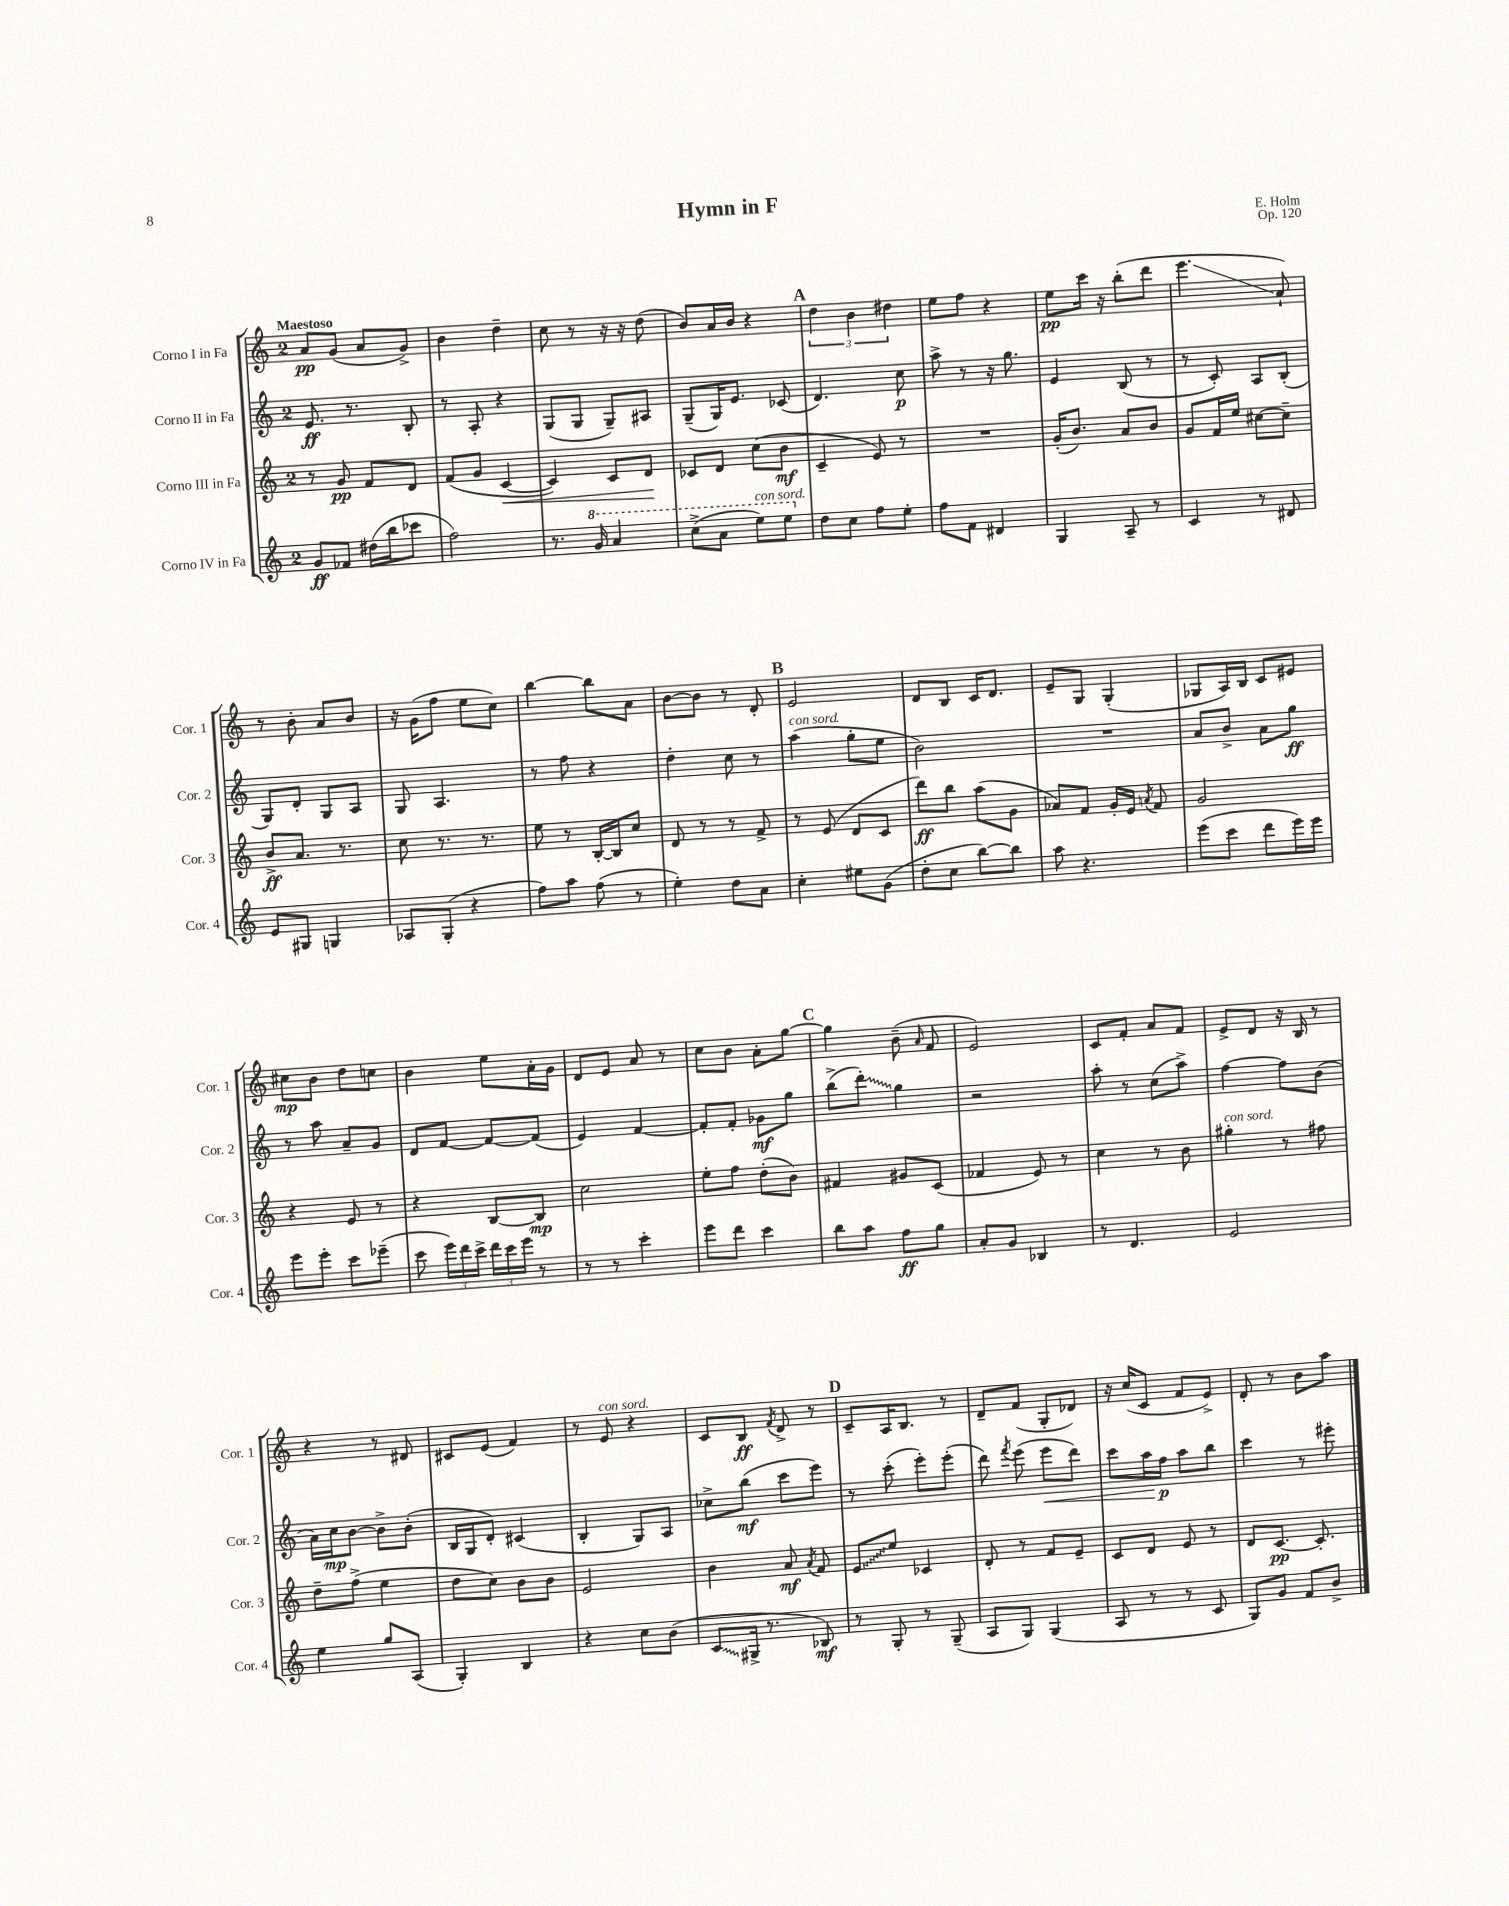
\header { title = "Hymn in F" composer = "E. Holm" opus = "Op. 120" }
<<
\new StaffGroup <<
\new Staff = "s0" \with { instrumentName = "Corno I in Fa" shortInstrumentName = "Cor. 1" } {
    \clef treble \key c \major \once \override Staff.TimeSignature.style = #'single-digit \time 2/4 \tempo "Maestoso"
    \autoBeamOff a'8[\pp g'8]( a'8[ g'8]->) |
    b'4 d''4-- |
    c''8 r8 r16 r16 d''8( |
    b'8[) a'16 b'16] r4 |
    \mark \markup { \bold "A" } \tuplet 3/2 { d''4 b'4 dis''4 } |
    e''8[ f''8] r4 |
    e''8[\pp c'''16] r16 b''8[-.( d'''8] |
    e'''4.\glissando a'8-!) |
    r8 b'8-. a'8[ b'8] |
    r16 g'16[( f''8] e''8[ c''8]) |
    b''4~ b''8[ a'8] |
    b'8[~ b'8] r8 d'8-. |
    \mark \markup { \bold "B" } e'2 |
    d'8[ b8] c'16[ d'8.] |
    e'8[-- g8] g4-.( |
    ges8[ a16) b16] c'8[ eis'8] |
    cis''8[\mp b'8] d''8[ c''8] |
    b'4 e''8[ a'16-. g'16] |
    d'8[ e'8] a'8 r8 |
    c''8[ b'8] a'8[-. g''8]~ |
    \mark \markup { \bold "C" } g''4 b'8--( \grace { a'16 } f'8 |
    e'2) |
    c'8[ f'8]-. a'8[ f'8] |
    e'8[-> d'8] r16 b16 r8 |
    r4 r8 dis'8 |
    cis'8[ e'8]( f'4) |
    r8 e'8^\markup { \italic "con sord." } r4 |
    c'8[ b8]\ff \acciaccatura { f'8 } d'8-> r8 |
    \mark \markup { \bold "D" } c'8[-- a16 b8.] r8 |
    d'8[-- f'8]( g8[-. des'8]) |
    r16 c''16[( c'8] f'8[ e'8]->) |
    d'8-. r8 b'8[ a''8] \bar "|." |
}
\new Staff = "s1" \with { instrumentName = "Corno II in Fa" shortInstrumentName = "Cor. 2" } {
    \clef treble \key c \major \once \override Staff.TimeSignature.style = #'single-digit \time 2/4
    \autoBeamOff e'8.\ff r8. b8-. |
    r8 a8-. r4 |
    g8[( g8] g8[--) ais8] |
    g8[--( g16) e'8.] ces'8( |
    \mark \markup { \bold "A" } d'4.) c''8\p |
    a''8-> r8 r16 g''8. |
    e'4 b8( r8 |
    r8 c'8-.) a8[ b8]-.( |
    g8[) d'8]-. g8[ a8] |
    g8 a4. |
    r8 f''8 r4 |
    d''4-. c''8 r8 |
    \mark \markup { \bold "B" } a''4^\markup { \italic "con sord." }( g''8[-. e''8] |
    b'2) |
    R2 |
    a'8[ b'8]-> a'8[ g''8]\ff |
    r8 a''8 a'8[-- g'8] |
    d'8[ f'8]~ f'8[~ f'8]( |
    e'4) f'4~ |
    f'8[-. f'8]-. ges'8[\mf g''8] |
    \mark \markup { \bold "C" } b''8[->( \once \override Glissando.style = #'zigzag d'''8]-.\glissando) g''4 |
    r2 |
    a''8-. r8 c''8[( a''8]->) |
    f''4~ f''8[ b'8]( |
    a'16[) c''16\mp b'8]~ b'8[-> b'8]-.( |
    b16[ g16 d'8]-.) cis'4( |
    b4-. g8[) a8] |
    ces''8[-> b''8]\mf( c'''8[ e'''8]) |
    \mark \markup { \bold "D" } r8 c'''8-.( e'''8[-.) e'''8]-.( |
    d'''8) \acciaccatura { f'''8 } e'''8( e'''8[\< d'''8]) |
    c'''8[ a''16 f''16]\p\! a''8[ b''8] |
    c'''4 r8 eis'''8-. \bar "|." |
}
\new Staff = "s2" \with { instrumentName = "Corno III in Fa" shortInstrumentName = "Cor. 3" } {
    \clef treble \key c \major \once \override Staff.TimeSignature.style = #'single-digit \time 2/4
    \autoBeamOff r8 g'8\pp f'8[ d'8] |
    f'8[( g'8] c'4~\< |
    c'4) c'8[ d'8]\! |
    ces'8[ d'8] c''8[( b'8]\mf |
    \mark \markup { \bold "A" } c'4-- e'8) r8 |
    R2 |
    g'16[-.( b'8.]) a'8[ b'8] |
    g'8[ f'16 e''16] cis''8[~ cis''8]-- |
    b'8[->\ff a'8.] r8. |
    c''8 r8. r8. |
    e''8 r8 b16[~-. b16 c''8] |
    d'8 r8 r8 f'8-> |
    \mark \markup { \bold "B" } r8 e'8( d'8[ c'8] |
    d'''8[\ff) b''8] a''8[( g'8] |
    aes'8[) f'8] g'16[-. e'16] \acciaccatura { a'8 } f'8 |
    g'2 |
    r4 e'8 r8 |
    r4 b8[~ b8]\mp |
    c''2 |
    e''8[-. f''8] d''8[-.( b'8]) |
    \mark \markup { \bold "C" } fis'4 gis'8[ c'8]( |
    fes'4 e'8) r8 |
    c''4 r8 b'8 |
    gis''4-.^\markup { \italic "con sord." } r8 fis''8 |
    d''8[-- f''8]->( e''4 |
    d''8[ c''8]) b'8[ b'8] |
    e'2 |
    b'4 a'8\mf \acciaccatura { a'8 } f'8 |
    \mark \markup { \bold "D" } \once \override Glissando.style = #'zigzag e'8[\glissando e''8] ces'4 |
    d'8-. r8 f'8[ e'8]-- |
    c'8[ d'8] e'8 r8 |
    d'8[ c'8.]~\pp c'8.-. \bar "|." |
}
\new Staff = "s3" \with { instrumentName = "Corno IV in Fa" shortInstrumentName = "Cor. 4" } {
    \clef treble \key c \major \once \override Staff.TimeSignature.style = #'single-digit \time 2/4
    \autoBeamOff g'8[\ff fes'8] dis''16[( b''16 ces'''8] |
    f''2) |
    r8. \ottava #1 g''16 a''4 |
    c'''8[->( a''8] e'''8[^\markup { \italic "con sord." }) e'''8] \ottava #0 |
    \mark \markup { \bold "A" } d''8[ c''8] f''8[ e''8]-. |
    f''8[ f'8] dis'4 |
    g4 a8-- r8 |
    c'4 r8 dis'8 |
    e'8[ gis8] g4 |
    aes8[ g8]-.( r4 |
    f''8[) a''8] f''8( r8 |
    e''4-.) d''8[ a'8] |
    \mark \markup { \bold "B" } c''4-. eis''8[ g'8]( |
    d''8[-. c''8] b''8[~) b''8] |
    a''8 r4. |
    e'''8[( c'''8] d'''8[ e'''16) e'''16] |
    e'''8[ e'''8]-. c'''8[ ees'''8]--( |
    c'''8 \tuplet 3/2 { e'''16[) d'''16 c'''16]-> } \tuplet 3/2 { d'''16[ c'''16 e'''16] } r8 |
    r8 r8 c'''4-. |
    e'''8[ d'''8] c'''4 |
    \mark \markup { \bold "C" } b''8[ a''8] f''8[\ff g''8] |
    a'8[-. g'8] bes4 |
    r8 d'4. |
    e'2 |
    e''4 g''8[ a8]( |
    g4-.) b4 |
    r4 c''8[ b'8]( |
    \once \override Glissando.style = #'zigzag c'8[\glissando gis16]-> r8. bes8\mf) |
    \mark \markup { \bold "D" } r8 g8-. r8 g8--( |
    a8[ g8]) g4( |
    a8 r8 r8 c'8 |
    g8[) g'8] f'8[ b'8]-> \bar "|." |
}
>>
>>
\layout { \context { \Score \remove "Bar_number_engraver" } }
